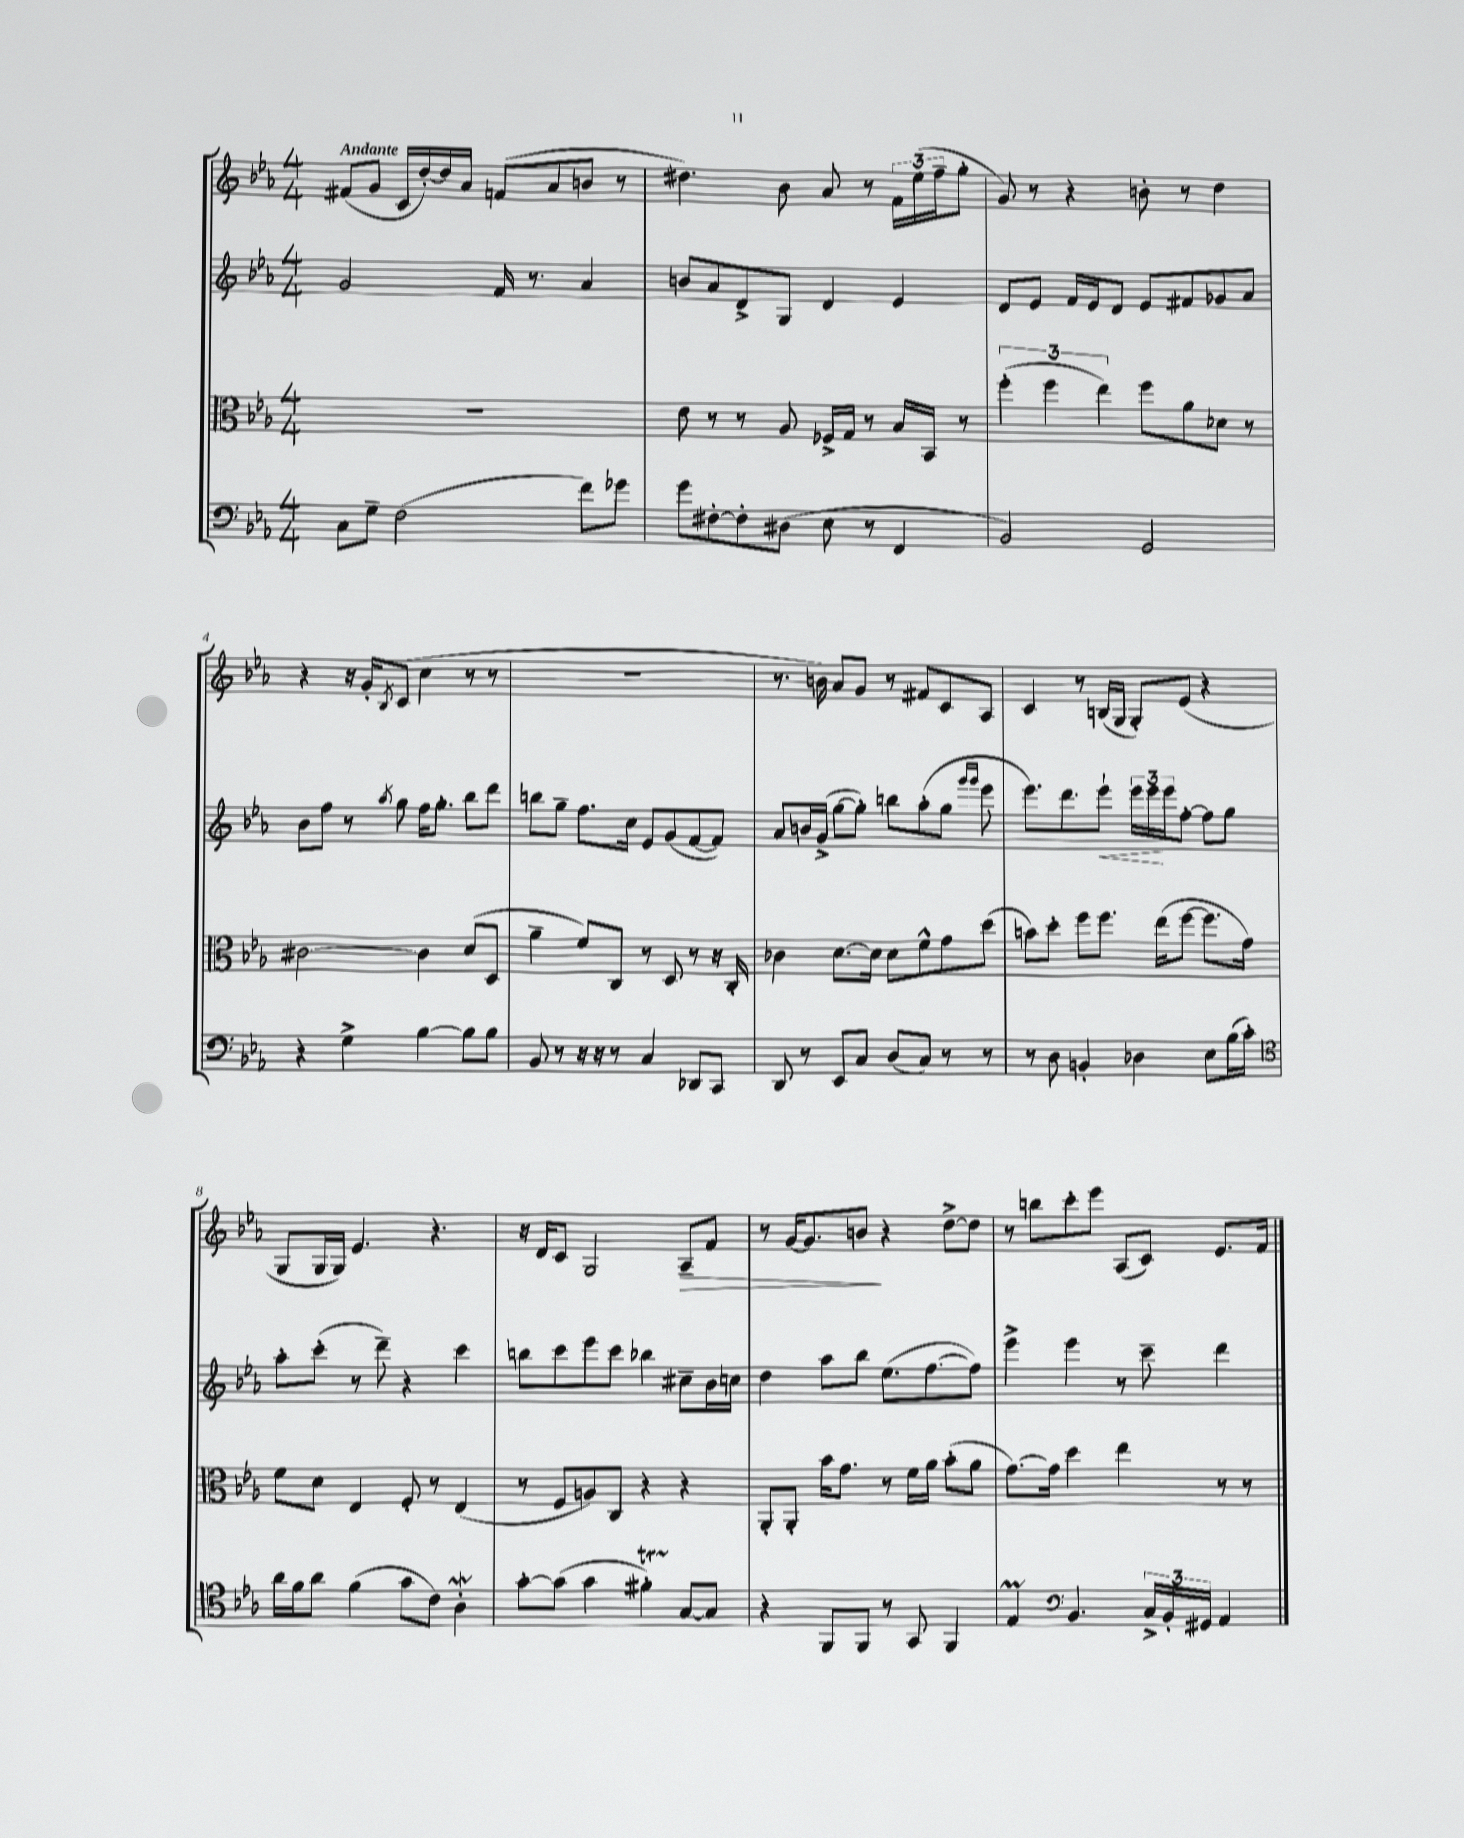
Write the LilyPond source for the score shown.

<<
\new StaffGroup <<
\new Staff = "s0" {
    \clef treble \key ees \major \numericTimeSignature \time 4/4 \tempo "Andante"
    fis'8( g'8 c'16 d''16~-.) d''16 aes'16 f'8( aes'8 b'8 r8 |
    dis''4.) bes'8 aes'8 r8 \tuplet 3/2 { f'16 ees''16( f''16-- } g''8-. |
    g'8) r8 r4 b'8-. r8 d''4 |
    r4 r16 g'16-. \acciaccatura { bes8 } c'8( c''4 r8 r8 |
    R1 |
    r8. b'16) aes'8 g'8 r8 fis'8 c'8 aes8 |
    c'4 r8 b16( g16 g8-.) ees'8( r4 |
    g8 g16 g16) ees'4. r4. |
    r16 d'16 c'8 g2 aes8--\> f'8 |
    r8 g'16~ g'8. b'8\! r4 d''8~-> d''8 |
    r8 b''8 c'''8-. ees'''8 aes8( c'8) ees'8. f'16 \bar "|." |
}
\new Staff = "s1" {
    \clef treble \key ees \major \numericTimeSignature \time 4/4
    g'2 f'16 r8. aes'4 |
    b'8 aes'8 d'8-> g8 d'4 ees'4 |
    d'8 ees'8 f'16 ees'16 d'8 ees'8 fis'8 ges'8 aes'8 |
    bes'8 f''8 r8 \acciaccatura { aes''8 } g''8 f''16 g''8.-. bes''8 d'''8 |
    b''8 g''8-- f''8. c''16 ees'8 g'8( f'8~ f'8) |
    aes'8 b'16 g'16->( g''8~ g''8-.) b''8 aes''8-.( g''8 \grace { g'''16 g'''16 } ees'''8 |
    ees'''8.) d'''8. ees'''8-!\< \tuplet 3/2 { ees'''16 ees'''16\! ees'''16 } f''8~-. f''8 g''8 |
    aes''8-. c'''8-.( r8 d'''8--) r4 c'''4 |
    b''8 c'''8 ees'''8 c'''8 bes''4 cis''8-- bes'16 c''16 |
    d''4 aes''8 bes''8 ees''8.( f''8.~ f''8) |
    ees'''4-> ees'''4 r8 c'''8-- d'''4 \bar "|." |
}
\new Staff = "s2" {
    \clef alto \key ees \major \numericTimeSignature \time 4/4
    r1 |
    ees'8 r8 r8 aes8 fes16-> g16 r8 bes16 bes,16 r8 |
    \tuplet 3/2 { f''4-.( f''4 ees''4) } f''8 aes'8 des'8 r8 |
    cis'2~ cis'4 d'8( d8 |
    aes'4-- f'8) c8 r8 d8 r8 r16 c16-. |
    ces'4 d'8.~ d'16 d'8 f'8-^ g'8 d''8( |
    b'8) d''8-. f''8 f''8. ees''16( f''8~ f''8. g'16) |
    f'8 d'8 ees4 f8-. r8 ees4( |
    r8 f8 a8) c8 r4 r4 |
    aes,8-. aes,8-. bes'16 g'8. r8 f'16 aes'16 bes'8-.( aes'8 |
    g'8.~) g'16 d''4 ees''4 r8 r8 \bar "|." |
}
\new Staff = "s3" {
    \clef bass \key ees \major \numericTimeSignature \time 4/4
    c8 g8-- f2( f'8) ges'8 |
    g'8 fis8~-. fis8-. dis8( ees8 r8 f,4 |
    bes,2) g,2 |
    r4 g4-> bes4~ bes8 bes8 |
    bes,8 r8 r16 r16 r8 c4 des,8 c,8 |
    d,8 r8 ees,8 c8 d8( c8) r8 r8 |
    r8 d8 b,4-. des4 ees8 bes16( c'16-.) |
    \clef tenor aes'16 f'16 aes'8 f'4( g'8 c'8) aes4-.\mordent |
    g'8~-. g'8( g'4 fis'4-.\startTrillSpan) g8~\stopTrillSpan g8 |
    r4 f,8 f,8 r8 g,8 f,4 |
    ees4\prall \clef bass bes,4. \tuplet 3/2 { c16-> bes,16-. gis,16 } aes,4 \bar "|." |
}
>>
>>
